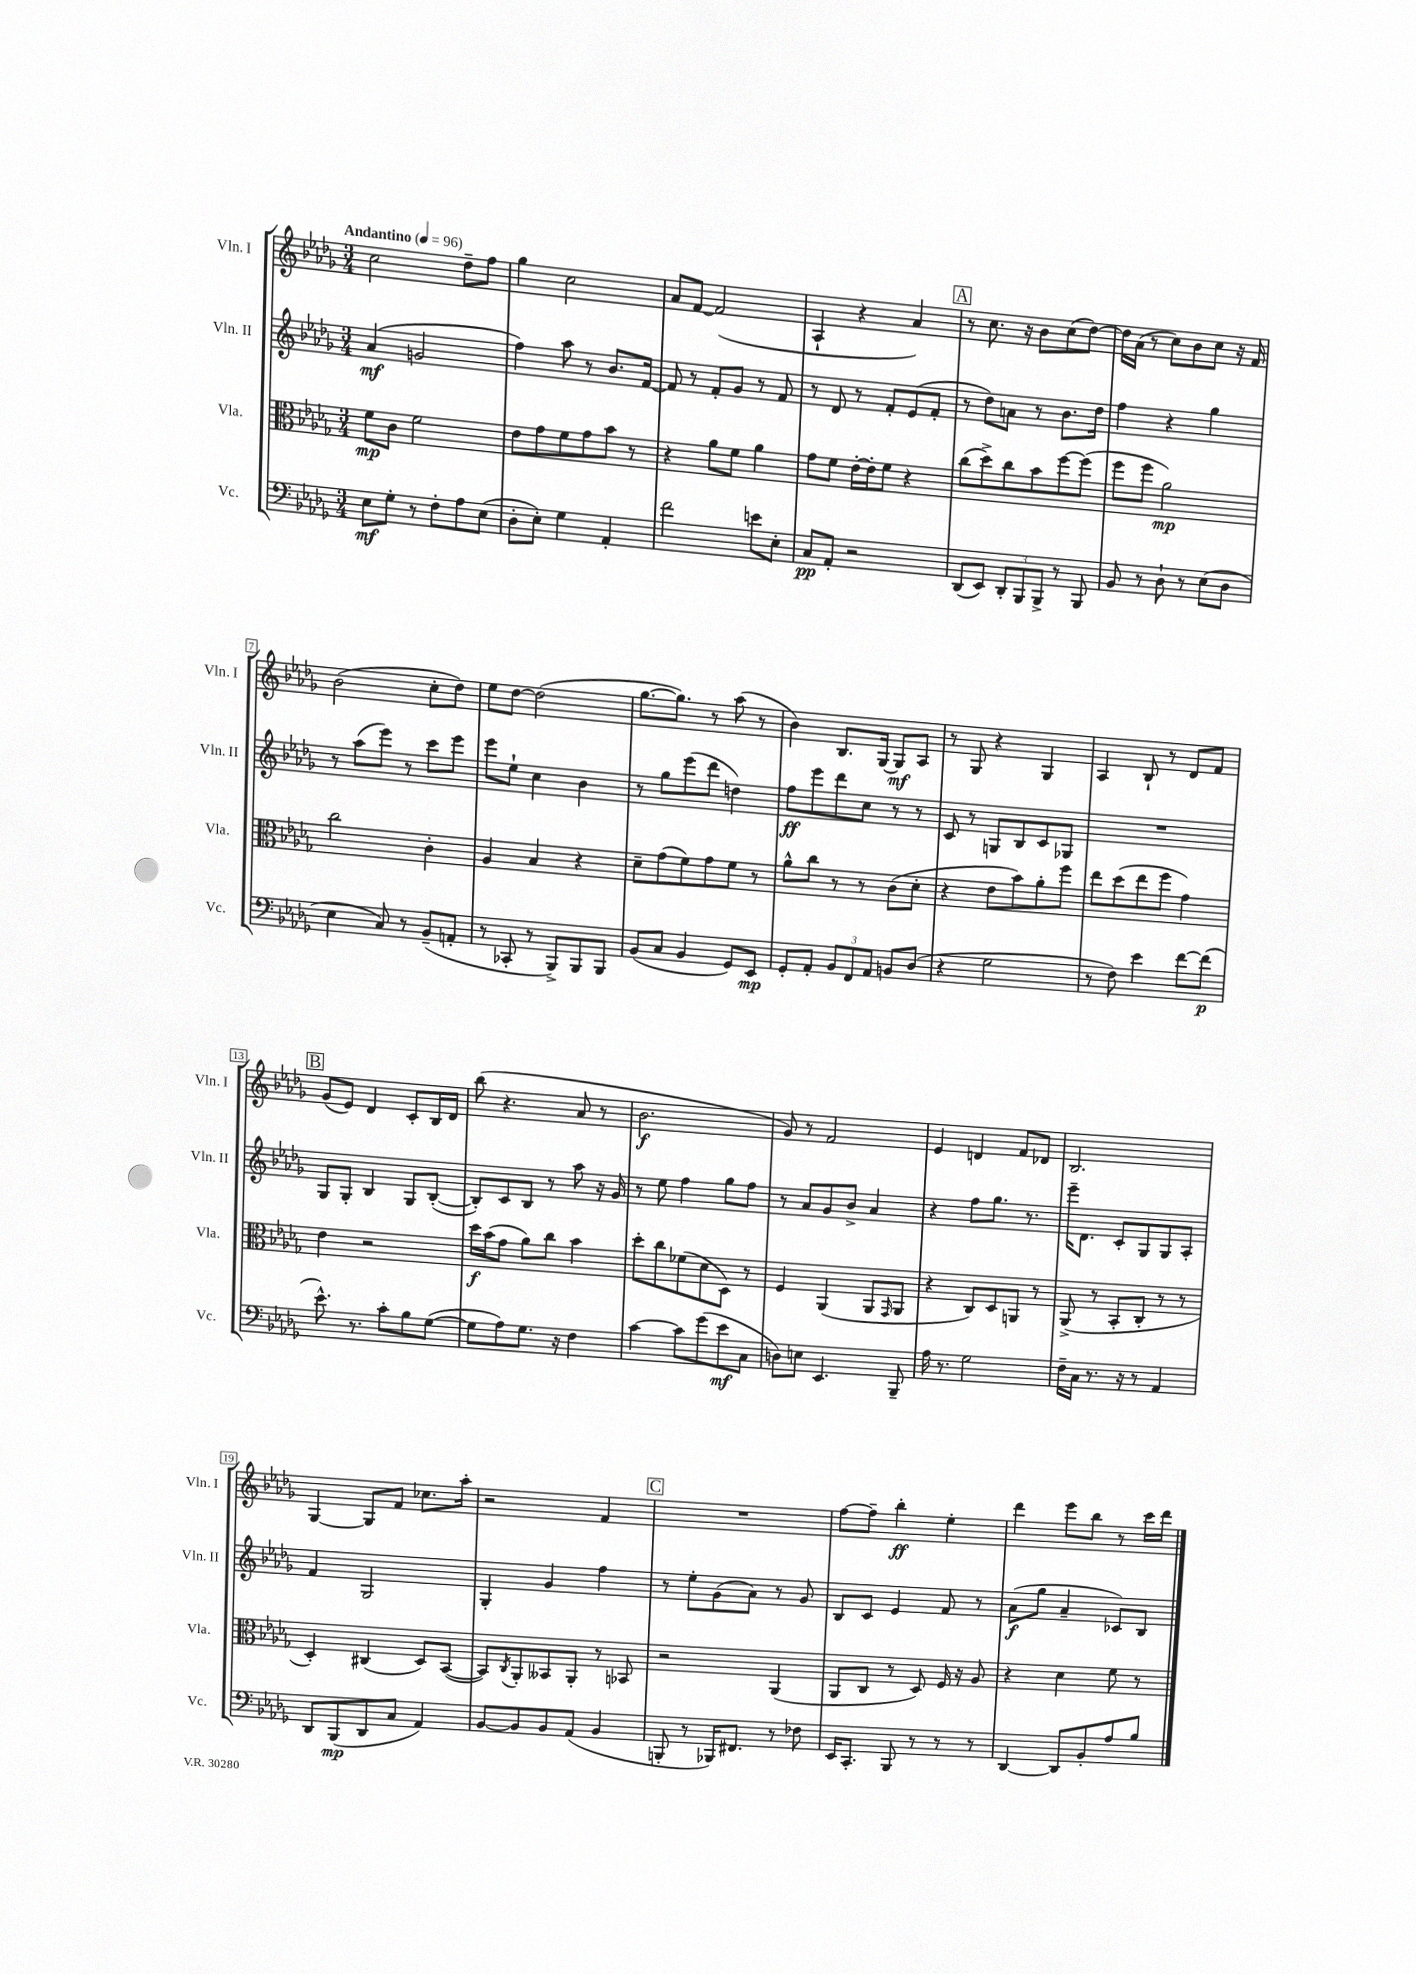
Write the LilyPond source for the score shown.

<<
\new StaffGroup <<
\new Staff = "s0" \with { instrumentName = "Vln. I" shortInstrumentName = "Vln. I" } {
    \clef treble \key des \major \numericTimeSignature \time 3/4 \tempo "Andantino" 4 = 96
    c''2 des''8-- f''8 |
    ges''4 c''2 |
    aes'8 f'8~ f'2( |
    aes4-! r4 aes'4) |
    \mark \markup { \box "A" } r8 c''8. r16 bes'8 c''8( des''8~) |
    des''16 aes'16( r8 c''8) bes'8 c''8 r16 f'16 |
    bes'2( c''8-. des''8) |
    ees''8 des''8~ des''2( |
    ges''8.~ ges''8.) r8 aes''8( r8 |
    bes'4) bes8. ges16~ ges8\mf aes8 |
    r8 ges8 r4 ges4 |
    aes4 bes8-! r8 des'8 f'8 |
    \mark \markup { \box "B" } ges'8( ees'8) des'4 c'8-. bes16 des'16 |
    bes''8( r4. aes'8 r8 |
    bes'2.\f |
    ges'8) r8 f'2 |
    ees'4 d'4 f'8 des'8 |
    bes2. |
    ges4~ ges8 f'8 ces''8. aes''16-. |
    r2 f'4 |
    \mark \markup { \box "C" } R2. |
    f''8~ f''8-- bes''4-.\ff ees''4-. |
    des'''4 ees'''8 bes''8 r8 c'''16 des'''16 \bar "|." |
}
\new Staff = "s1" \with { instrumentName = "Vln. II" shortInstrumentName = "Vln. II" } {
    \clef treble \key des \major \numericTimeSignature \time 3/4
    aes'4\mf( g'2 |
    f''4) aes''8 r8 bes'8. f'16~ |
    f'8 r8 f'8-. ges'8 r8 f'8 |
    r8 des'8 r8 f'8-. ees'8( f'8-. |
    \mark \markup { \box "A" } r8 des''8) a'8 r8 bes'8. des''16 |
    f''4 r4 ges''4 |
    r8 aes''8( ees'''8) r8 c'''8 ees'''8 |
    ees'''8 ees''8-! c''4 bes'4 |
    r8 ges''8 ees'''8( des'''8 d''4) |
    f''8\ff ees'''8 des'''8 c''8 r8 r8 |
    c'8 r8 g8 bes8 c'8 ges8 |
    R2. |
    \mark \markup { \box "B" } ges8 ges8-. bes4 ges8 bes8~-.( |
    bes8-.) c'8 bes8 r8 aes''8 r16 ges'16 |
    r8 ees''8 f''4 ges''8 f''8 |
    r8 aes'8 ges'8 bes'8-> aes'4 |
    r4 f''8 ges''8. r8. |
    ees'''16-- des'8. c'8-. ges8 ges8 aes8-. |
    f'4 ges2 |
    ges4-. ges'4 f''4 |
    \mark \markup { \box "C" } r8 ees''8-. ges'8( aes'8) r8 ges'8 |
    bes8 c'8 ees'4 f'8 r8 |
    aes'8\f( ges''8 aes'4-- ces'8) bes8 \bar "|." |
}
\new Staff = "s2" \with { instrumentName = "Vla." shortInstrumentName = "Vla." } {
    \clef alto \key des \major \numericTimeSignature \time 3/4
    f'8\mp c'8 f'2 |
    ees'8 ges'8 f'8 ges'8 bes'8 r8 |
    r4 aes'8 f'8 aes'4 |
    ges'8 f'8 ees'16~-. ees'16-. f'8 r4 |
    \mark \markup { \box "A" } c''8( des''8->) c''8 bes'8 f''8~ f''8( |
    f''8 f''8 aes'2\mp) |
    c''2 c'4-. |
    aes4 bes4 r4 |
    des'8-- ges'8( f'8) ges'8 f'8 r8 |
    aes'8-^ c''8 r8 r8 c'8( des'8-. |
    r4 ees'8 bes'8) aes'8-. f''8 |
    ees''8 des''8( ees''8 f''8 ges'4) |
    \mark \markup { \box "B" } ees'4 r2 |
    des''16\f bes'16( ges'8 aes'8) c''8 bes'4 |
    des''8-. c''8 fes'8( des'8 des8) r8 |
    f4 aes,4( aes,8 \grace { ges,16 } aes,8 |
    r4 c8) des8 a,8 r8 |
    aes,8->( r8 bes,8-. c8-. r8 r8 |
    des4-.) cis4( des8) bes,8~( |
    bes,8) \acciaccatura { c8 } aes,8-. beses,8 aes,8-. r8 bes,8 |
    \mark \markup { \box "C" } r2 aes,4( |
    aes,8 c8 r8 des8) f16 r16 aes8 |
    r4 des'4 f'8 r8 \bar "|." |
}
\new Staff = "s3" \with { instrumentName = "Vc." shortInstrumentName = "Vc." } {
    \clef bass \key des \major \numericTimeSignature \time 3/4
    ees8\mf ges8-. r8 f8-. aes8 ees8( |
    des8-. ees8-.) ges4 aes,4-. |
    f'2 e'8 ees8-. |
    c8\pp aes,8-. r2 |
    \mark \markup { \box "A" } des,8( ees,8) \tuplet 3/2 { des,8-. bes,,8 bes,,8-> } r8 bes,,8 |
    bes,8 r8 des8-! r8 ees8( des8 |
    ees4 c8) r8 bes,8--( a,8-. |
    r8 ces,8-. r8 bes,,8->) bes,,8 bes,,8 |
    bes,8( c8 bes,4 ges,8) ees,8\mp |
    ges,8-. aes,8-. \tuplet 3/2 { bes,8 f,8 aes,8 } b,8 des8( |
    r4 ges2 |
    r8 f8) ees'4 f'8~ f'8\p( |
    \mark \markup { \box "B" } ees'8.-^) r8. c'8-. bes8 ges8~( |
    ges8 aes8) ges8. r16 f4 |
    c'4~ c'8 ges'8( ees'8\mf c8 |
    d8) e8 ees,4. bes,,8-- |
    aes16 r8. ges2 |
    f16-- c16 r8. r16 r8 aes,4 |
    des,8 bes,,8\mp( des,8 c8 aes,4) |
    bes,8~ bes,8 bes,8 aes,8( bes,4 |
    \mark \markup { \box "C" } b,,8-. r8 bes,,16) fis,8. r8 fes8 |
    ees,16 c,8.-. bes,,8 r8 r8 r8 |
    des,4~ des,8 bes,8-. aes8 bes8 \bar "|." |
}
>>
>>
\layout { \context { \Score \override BarNumber.stencil = #(make-stencil-boxer 0.1 0.3 ly:text-interface::print) } }
